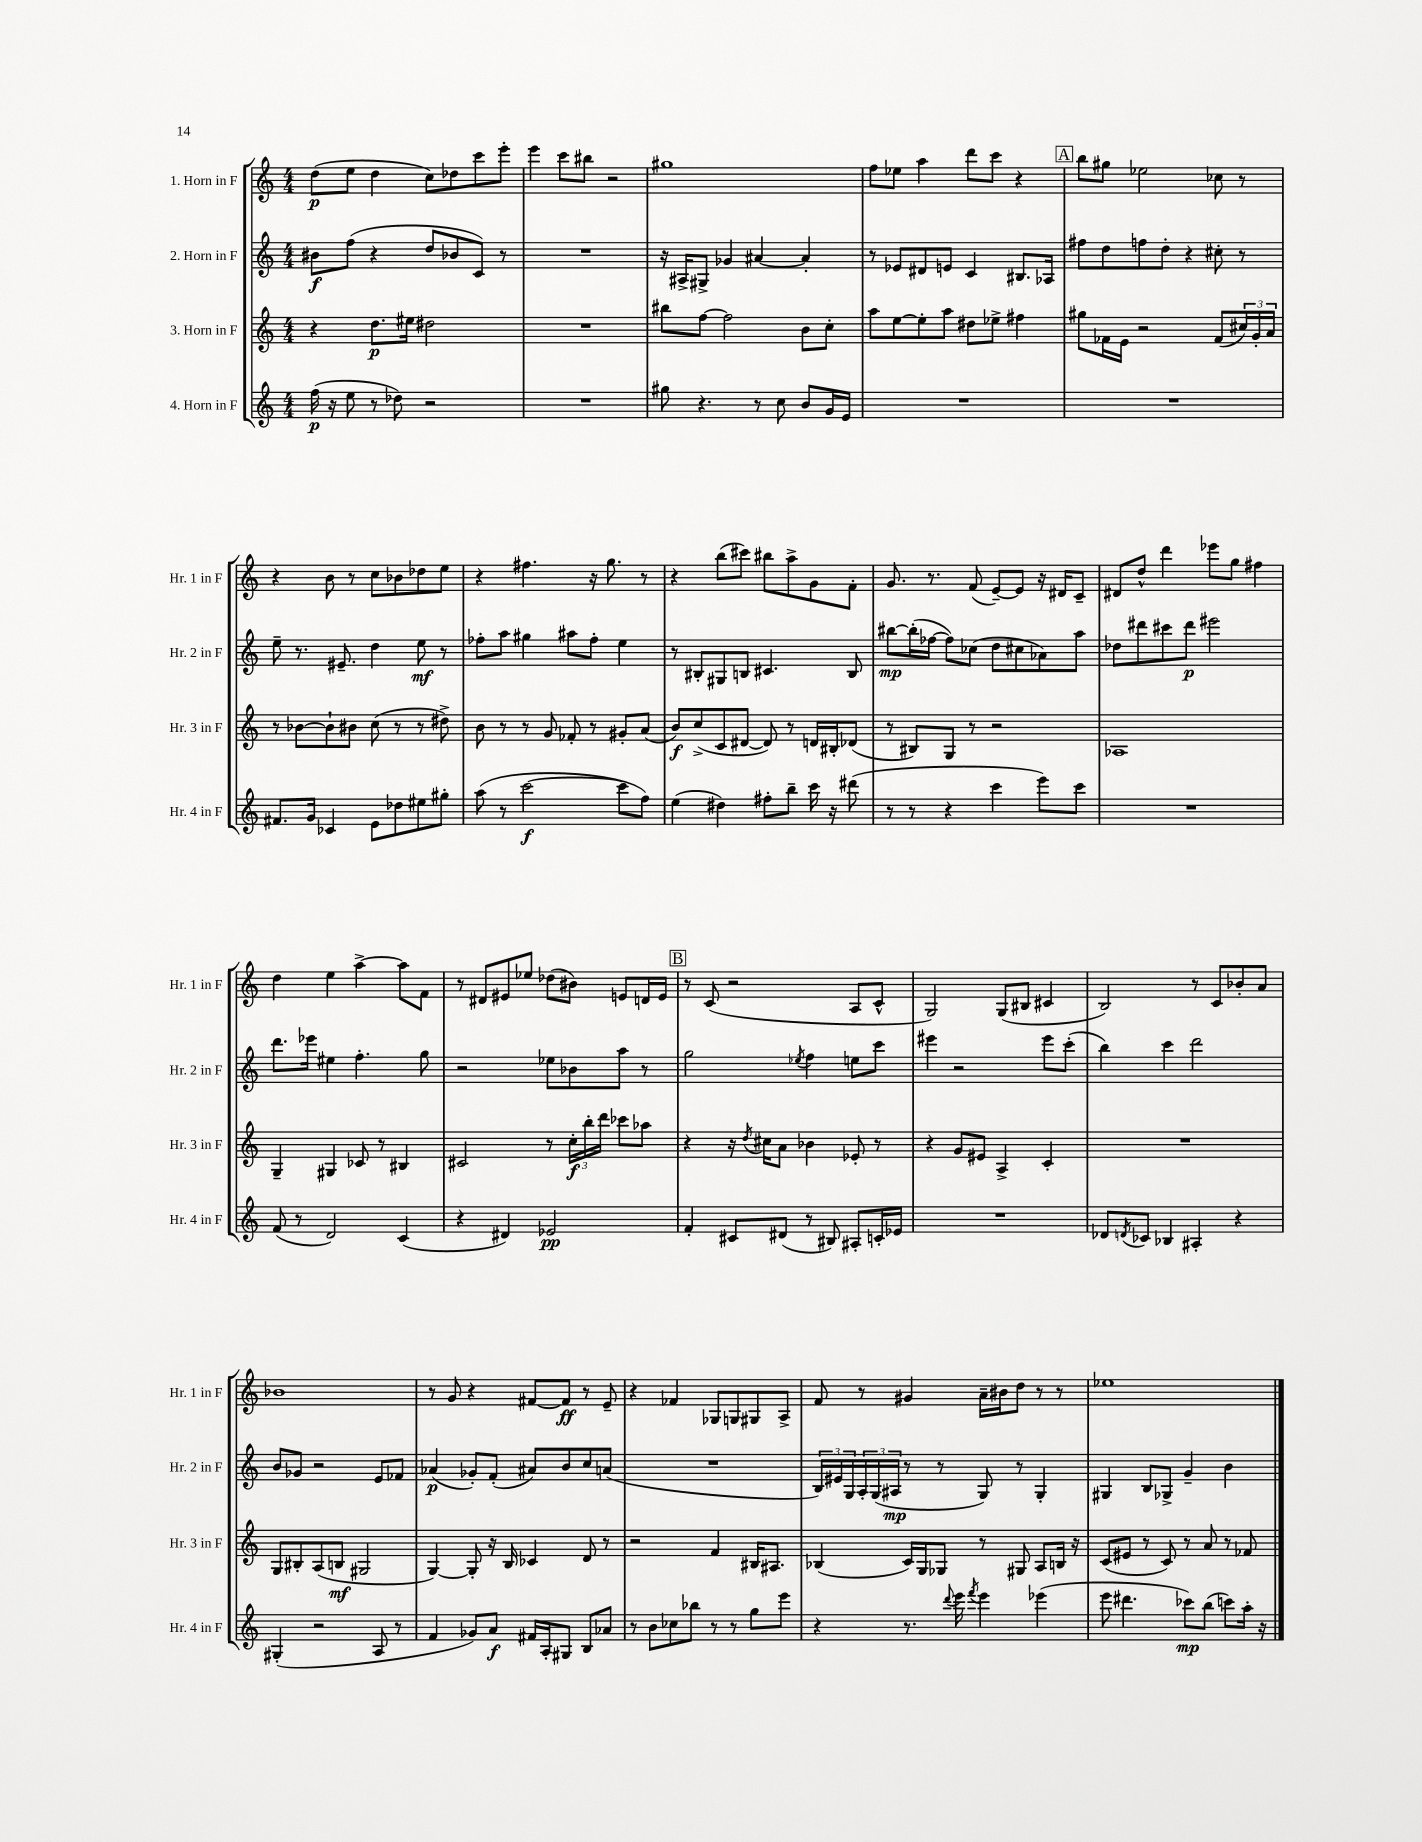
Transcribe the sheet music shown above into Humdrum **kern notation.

**kern	**kern	**kern	**kern
*staff4	*staff3	*staff2	*staff1
*clefG2	*clefG2	*clefG2	*clefG2
*k[]	*k[]	*k[]	*k[]
*M4/4	*M4/4	*M4/4	*M4/4
(16ff	4r	8b#	(8dd
16r	.	.	.
8ee	.	(8ff	8ee
8r	8.dd	4r	4dd
8dd-)	.	.	.
.	16ee#	.	.
2r	2dd#	8dd	8cc)
.	.	8b-	8dd-
.	.	8c)	8ccc
.	.	8r	8eee'
=	=	=	=
1r	1r	1r	4eee
.	.	.	8ccc
.	.	.	8bb#
.	.	.	2r
=	=	=	=
8gg#	8bb#	16r	1gg#
.	.	16A#^	.
4.r	[8ff	8G#^	.
.	2ff]	4g-	.
8r	.	[4a#	.
8cc	.	.	.
8b	8b	4a#']	.
16g	8cc'	.	.
16e	.	.	.
=	=	=	=
1r	8aa	8r	8ff
.	[8ee	8e-	8ee-
.	8ee']	8d#	4aa
.	8aa	8e	.
.	8dd#	4c	8ddd
.	8ee-^	.	8ccc
.	4ff#	8.B#	4r
.	.	16A-	.
=	=	=	=
1r	8gg#	8ff#	8bb
.	16f-	8dd	8gg#
.	16e	.	.
.	2r	8ff	2ee-
.	.	8dd'	.
.	.	4r	.
.	(8f-	8cc#'	8cc-
.	24cc#)	8r	8r
.	24g'	.	.
.	24a	.	.
=	=	=	=
8.f#	8r	8ee~	4r
.	[8b-	8.r	.
16g	.	.	.
4c-	8b-`]	.	8b
.	.	8.e#~	.
.	8b#	.	8r
8e	(8cc	4dd	8cc
8dd-	8r	.	8b-
8ee#	8r	8ee	8dd-
8gg#'	8dd#^)	8r	8ee
=	=	=	=
(8aa	8b	8ff-'	4r
8r	8r	8aa	.
[2ccc	8r	4gg#	4.ff#
.	8g	.	.
.	8f-'	8aa#	.
.	8r	8ff-'	16r
.	.	.	8.gg
8ccc]	8g#'	4ee	.
8ff)	(8a	.	8r
=	=	=	=
(4ee	8b)	8r	4r
.	(8cc^	8B#'	.
4dd#)	8c	8G#	(8bb
.	[8d#	8B	8ccc#)
8ff#'	8d#])	4.c#	8bb#
8bb~	8r	.	8aa^
16ccc	16d	.	8g
16r	16B#'	.	.
(8ddd#	(8d-	8B	8f'
=	=	=	=
8r	8r	[8bb#	8.g
8r	8B#)	(16bb#']	.
.	.	[16ff-	8.r
4r	8G	8ff-])	.
.	8r	(8cc-	(8f
4ccc	2r	8dd	[8e~)
.	.	8cc#	8e]
8eee)	.	8a-)	16r
.	.	.	16d#
8ccc	.	8aa	8c~
=	=	=	=
1r	1A-	8dd-	8d#
.	.	8ddd#	8dd^^
.	.	8ccc#	4ddd
.	.	8ddd#	.
.	.	2eee#	8eee-
.	.	.	8gg
.	.	.	4ff#
=	=	=	=
(8f	4G~	8.ddd	4dd
8r	.	.	.
.	.	16eee-	.
2d)	4G#	4ee#	4ee
.	8c-	4.ff'	[4aa^
.	8r	.	.
(4c	4B#	.	8aa]
.	.	8gg	8f
=	=	=	=
4r	2c#	2r	8r
.	.	.	8d#
4d#)	.	.	8e#
.	.	.	8ee-
2e-	8r	8ee-	(8dd-
.	24cc'	8b-	8b#)
.	24bb'	.	.
.	24ddd	.	.
.	8ccc-	8aa	8e
.	8aa-	8r	16d
.	.	.	16e
=	=	=	=
4f'	4r	2gg	8r
.	.	.	(8c
8c#	16r	.	2r
.	8qdd	.	.
.	16cc#	.	.
(8d#	8a	.	.
.	.	8qee-	.
8r	4b-	4ff	.
8B#)	.	.	.
8A#'	8e-'	8ee	8A
16c'	8r	8ccc	8c^^
16e-	.	.	.
=	=	=	=
1r	4r	4eee#	2G)
.	8g	2r	.
.	8e#	.	.
.	4A^	.	(8G
.	.	.	8B#
.	4c'	8eee#	4c#
.	.	(8ccc'	.
=	=	=	=
8d-	1r	4bb)	2B)
8qd	.	.	.
8c-	.	.	.
4B-	.	4ccc	.
4A#'	.	2ddd	8r
.	.	.	8c
4r	.	.	8b-'
.	.	.	8a
=	=	=	=
(4G#'	8G	8b	1b-
.	8B#'	8g-	.
2r	(8A	2r	.
.	8B	.	.
.	2G#	.	.
8A	.	8e	.
8r	.	8f-	.
=	=	=	=
4f	[4G)	(4a-	8r
.	.	.	8g
8g-)	8G']	8g-')	4r
8a	16r	(8f'	.
.	16B	.	.
16f#	4c-	8a#)	[8f#
16A'	.	.	.
8G#	.	8b	8f#]
8B	8d	8cc	8r
8a-	8r	(8a	8e~
=	=	=	=
8r	2r	1r	4r
8b	.	.	.
8cc-	.	.	4f-
8bb-	.	.	.
8r	4f	.	8G-
8r	.	.	8G
8gg	16B#	.	8G#
.	8.A#	.	.
8eee	.	.	8A^
=	=	=	=
4r	(4B-	24B)	8f
.	.	24e#	.
.	.	24G	.
.	.	24A'	8r
.	.	(24G	.
.	.	24A#	.
8.r	16c)	8r	4g#
.	16G	.	.
.	8G-	8r	.
8qqddd	.	.	.
16eee	.	.	.
8qfff	.	.	.
4eee	8r	8G)	16a~
.	.	.	16b#
.	8G#	8r	8dd
(4eee-	8A	4G'	8r
.	16B	.	8r
.	16r	.	.
=	=	=	=
8eee	(8c	4G#	1ee-
4.ddd#	8e#	.	.
.	8r	8B	.
.	8c)	8G-^	.
8ccc-)	8r	4g~	.
(8bb	8a	.	.
8ccc)	8r	4b	.
16aa'	8f-	.	.
16r	.	.	.
==	==	==	==
*-	*-	*-	*-
